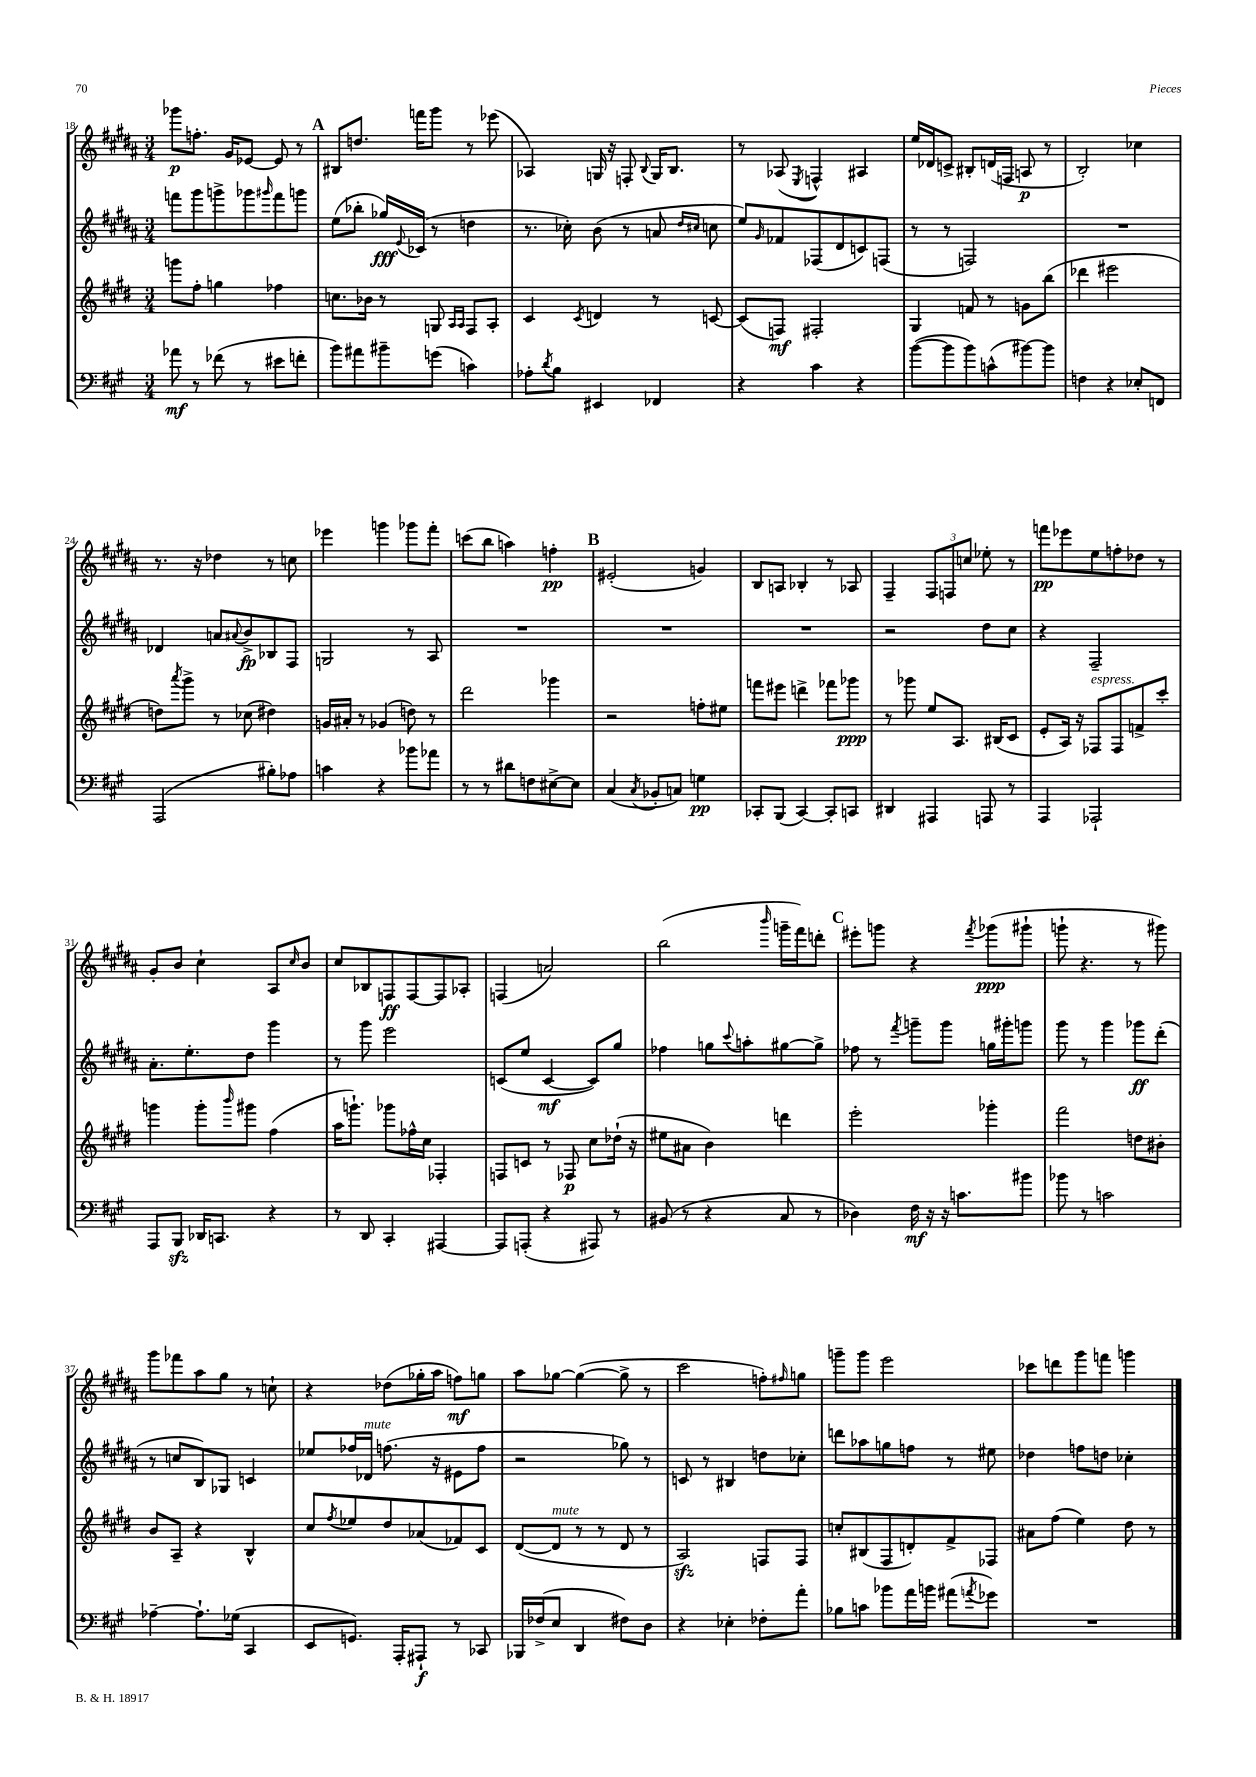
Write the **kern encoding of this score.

**kern	**kern	**kern	**kern
*staff4	*staff3	*staff2	*staff1
*clefF4	*clefG2	*clefG2	*clefG2
*k[f#c#g#]	*k[f#c#g#d#]	*k[f#c#g#d#a#]	*k[f#c#g#d#a#]
*M3/4	*M3/4	*M3/4	*M3/4
8a-	8ggg	8fff	8ggg-
8r	8ff#'	8ggg#	8.ff'
(8f-	4gg	8ggg^	.
.	.	.	16g#
8r	.	8ggg-	[8e-
.	.	16qqggg#	.
8e#	4ff-	8fff	8e-]
8f'	.	8ggg	8r
=	=	=	=
8b)	8.cc	(8ee	8B#
8a#	.	8bb-'	8.dd
.	16b-	.	.
8b#~	8r	16gg-)	.
.	.	8qqe	.
.	.	(16c-	16fff
(8g	8G	8r	8ggg#
.	16qqA	.	.
.	16qqA	.	.
4c)	8F#	4dd	8r
.	8A'	.	(8eee-
=	=	=	=
8A-'	4c#	8.r	4A-)
8qd	.	.	.
8B	.	.	.
.	.	16cc-')	.
.	8qc#	.	.
4EE#	4d	(8b	16G
.	.	.	16r
.	.	8r	8F'
.	.	.	8qqB
4FF-	8r	8a	16G
.	.	.	8.B
.	.	16qqdd#	.
.	.	16qqcc#	.
.	[8c	8cc	.
=	=	=	=
4r	(8c]	8ee)	8r
.	.	16qqg#	.
.	8F)	8f-	(8A-
.	.	.	8qE
4c#	2F#'	(8F-	4F^^)
.	.	8d#	.
4r	.	8c)	4A#
.	.	(8F	.
=	=	=	=
([8b	4G#	8r	16ee
.	.	.	16d-
8b]	.	8r	8c^
8b)	8f	2F)	8B#'
(8c^^	8r	.	(16d
.	.	.	16F
[8b#)	8g	.	8A
8b#]	(8bb	.	8r
=	=	=	=
4F	4ddd-	2.r	2B')
4r	2eee#	.	.
8E-'	.	.	4cc-
8FF	.	.	.
=	=	=	=
(2AAA	8dd)	4d-	8.r
.	8qaaa	.	.
.	8ggg#^	.	.
.	.	.	16r
.	8r	8a	4dd-
.	.	8qqa#	.
.	(8cc-	8b^	.
8B#')	4dd#)	8B-	8r
8A-	.	8F#	8cc
=	=	=	=
4c	16g	2G	4eee-
.	16a#'	.	.
.	8r	.	.
4r	(4g-	.	4ggg
8b-	8dd)	8r	8ggg-
8a-	8r	8A#	8fff#'
=	=	=	=
8r	2ddd#	2.r	(8ccc
8r	.	.	8bb
8d#	.	.	4aa)
8F	.	.	.
[8E#^	4ggg-	.	4ff'
8E#]	.	.	.
=	=	=	=
(4C#	2r	2.r	(2e#'
8qC#	.	.	.
8BB-'	.	.	.
8C)	.	.	.
4G	8ff'	.	4g)
.	8ee#	.	.
=	=	=	=
8CC-'	8fff	2.r	8B
(8BBB	8eee#	.	8A
[4CC-)	4ddd^	.	4B-'
8CC-']	8fff-	.	8r
8CC	8ggg-	.	8A-
=	=	=	=
4DD#	8r	2r	4F#~
.	8ggg-	.	.
4AAA#	8ee	.	12F#
.	.	.	12F
.	8.A	.	.
.	.	.	12cc
8AAA	.	8dd#	8ee-'
.	(16B#	.	.
8r	8c#	8cc#	8r
=	=	=	=
4AAA	8e'	4r	8fff
.	16A)	.	8eee-
.	16r	.	.
2AAA-`	8F-	2F#~	8ee
.	8F-	.	8ff'
.	8f^	.	8dd-
.	8ccc#'	.	8r
=	=	=	=
8AAA	4ggg	8.a#'	8g#'
8BBB	.	.	8b
.	.	8.ee'	.
16DD-	8ggg'	.	4cc#`
8.CC	.	.	.
.	16qqbbb	.	.
.	8ggg#	8dd#	.
4r	(4ff#	4ggg#	8A#
.	.	.	16qqcc#
.	.	.	8b
=	=	=	=
8r	16aa	8r	8cc#
.	8.ggg`)	.	.
8DD	.	8ggg#	8B-
4CC#'	8ggg-	2eee	8F
.	16ff-^^	.	[8F
.	16cc#	.	.
[4AAA#	4F-'	.	8F]
.	.	.	8A-'
=	=	=	=
8AAA#]	8F	(8c	(4F
(8AAA'	8c	8ee	.
4r	8r	[4c	2a)
.	8F-	.	.
8AAA#)	8cc#	8c])	.
8r	(16dd-`	8gg#	.
.	16r	.	.
=	=	=	=
(8BB#	8ee#	4ff-	(2bb
8r	8a#	.	.
4r	4b)	8gg	.
.	.	8qqccc#	.
.	.	8aa'	.
.	.	.	16qqbbb
8C#	4ddd	[8gg#	16ggg~
.	.	.	16fff#)
8r	.	8gg#^]	8ddd'
=	=	=	=
4D-)	2eee'	8ff-	8eee#'
.	.	8r	8ggg
.	.	8qfff#	.
16F#	.	8ggg~	4r
16r	.	.	.
16r	.	8ggg	.
8.c	.	.	.
.	.	.	8qfff#
.	4ggg-'	16gg	(8ggg-
.	.	16ggg#'	.
8b#	.	8ggg	8ggg#`
=	=	=	=
8b-	2fff#	8ggg#	8ggg`
8r	.	8r	4.r
2c	.	4ggg#	.
.	8dd	8ggg-	8r
.	8b#'	(8ddd#'	8ggg#)
=	=	=	=
[4A-~	8b	8r	8ggg#
.	8A~	8cc	8fff-
8.A-`]	4r	8B)	8aa#
.	.	8G-	8gg#
(16G-	.	.	.
4CC#	4B^^	4c	8r
.	.	.	8cc`
=	=	=	=
8EE	8cc#	8ee-	4r
.	8qff#	.	.
8.GG)	8ee-	16ff-	.
.	.	16d-	.
.	8dd#	(8.ff	(8dd-
16AAA'	.	.	.
8AAA#`	(8a-	.	16gg-'
.	.	16r	16aa#
8r	8f-)	8e#	8ff)
8CC-	8c#	8ff	8gg
=	=	=	=
16BBB-	([8d#	2r	8aa#
(16F-^	.	.	.
8E	8d#]	.	[8gg-
4DD	8r	.	(4gg-_
.	8r	.	.
8F#)	8d#	8gg-)	8gg-^]
8D	8r	8r	8r
=	=	=	=
4r	2A)	8c	2ccc#
.	.	8r	.
4E-'	.	4B#	.
8F-'	8F	8dd	8ff')
.	.	.	16qqff#
8a'	8F	8cc-'	8gg
=	=	=	=
8B-	8cc'	8ddd	8ggg~
8c	(8B#	8aa-	8ggg
8b-	8F#	8gg	2eee
16a	8d')	8ff	.
16b	.	.	.
(8a#	8f#^	8r	.
8qa	.	.	.
8g-)	8F-	8ee#	.
=	=	=	=
2.r	8a#	4dd-	8ccc-
.	(8ff#	.	8ddd
.	4ee)	8ff	8ggg#
.	.	8dd	8fff
.	8dd#	4cc-'	4ggg
.	8r	.	.
==	==	==	==
*-	*-	*-	*-
